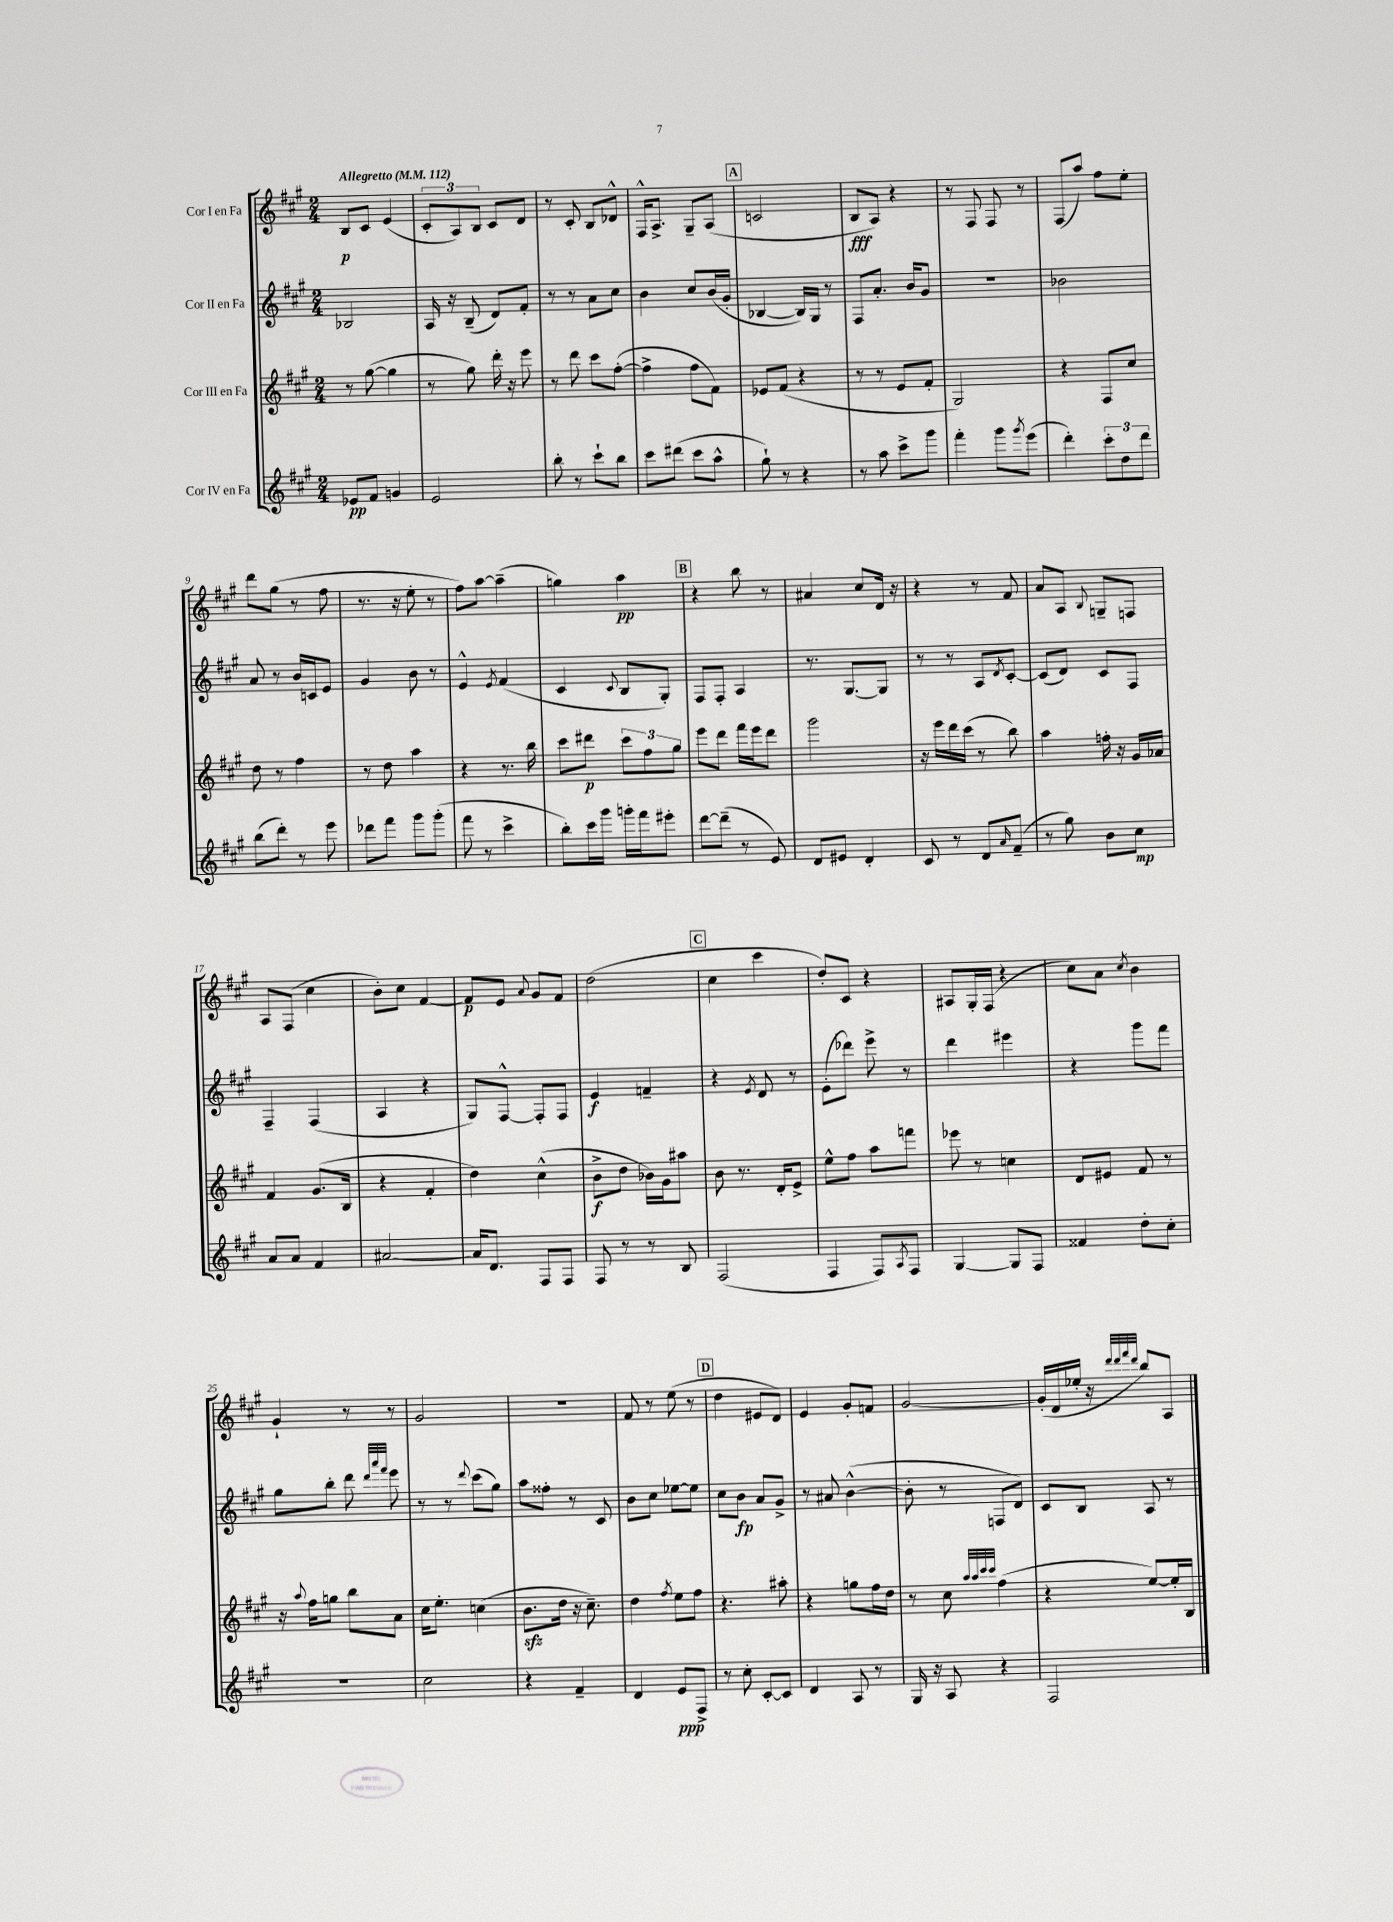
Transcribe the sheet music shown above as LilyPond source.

<<
\new StaffGroup <<
\new Staff = "s0" \with { instrumentName = "Cor I en Fa" } {
    \clef treble \key a \major \numericTimeSignature \time 2/4 \tempo "Allegretto" 4 = 112
    b8\p cis'8 e'4( |
    \tuplet 3/2 { cis'8-. a8) b8 } cis'8 d'8 |
    r8 cis'8-. b8 des'8-^ |
    fis16-^ a8.-> gis8-- a8( |
    \mark \markup { \box "A" } c'2 |
    b8\fff a8) r4 |
    r8 fis8 fis8 r8 |
    fis8( a''8) fis''8 e''8-. |
    d'''8 gis''8( r8 fis''8 |
    r8. r16 e''8-. r8 |
    fis''8) a''8~ a''4--( |
    g''4) a''4\pp |
    \mark \markup { \box "B" } r4 b''8 r8 |
    ais'4 cis''8 d'16 r16 |
    r4 r8 fis'8 |
    a'8 a8 \appoggiatura { b8 } g8-- f8 |
    a8 fis8( cis''4 |
    b'8-.) cis''8 fis'4~ |
    fis'8\p e'8 \appoggiatura { a'8 } gis'8 fis'8 |
    d''2( |
    \mark \markup { \box "C" } cis''4 cis'''4 |
    d''8-.) cis'8 r4 |
    ais8 gis16-. fis16( r4 |
    cis''8) a'8 \acciaccatura { cis''8 } b'4 |
    gis'4-! r8 r8 |
    gis'2 |
    R2 |
    fis'8 r8 e''8( r8 |
    \mark \markup { \box "D" } d''4 eis'8 d'8) |
    e'4 gis'8-. f'8 |
    gis'2~ |
    gis'16-.( d'16 ees''16-. r16 \grace { d'''32 d'''32 fis'''32 d'''32 } b''8) a8 \bar "|." |
}
\new Staff = "s1" \with { instrumentName = "Cor II en Fa" } {
    \clef treble \key a \major \numericTimeSignature \time 2/4
    bes2 |
    a16 r16 b8--( d'8) fis'8-. |
    r8 r8 a'8 cis''8 |
    b'4 cis''8 b'16( gis'16-. |
    \mark \markup { \box "A" } bes4~ bes16) gis16 r8 |
    fis8 a'8.-. b'16 gis'8 |
    R2 |
    bes'2 |
    a'8 r8 b'16 c'16 e'8 |
    gis'4 b'8 r8 |
    e'4-^ \acciaccatura { e'8 } fis'4( |
    cis'4 \appoggiatura { cis'8 } b8 gis8-.) |
    \mark \markup { \box "B" } fis8 fis8-. a4 |
    r8. gis8.~ gis8 |
    r8 r8 a8 \acciaccatura { d'8 } cis'8~-. |
    cis'8( d'8) cis'8 fis8 |
    fis4-- fis4( |
    a4 r4 |
    gis8) fis8~-^ fis8-. fis8 |
    e'4\f f'4-- |
    \mark \markup { \box "C" } r4 \acciaccatura { e'8 } d'8 r8 |
    e'8-.( des'''8) e'''8-> r8 |
    d'''4 eis'''4 |
    r4 gis'''8 fis'''8 |
    gis''8 b''8-. d'''8 \grace { d'''32 a'''32 fis'''32 } e'''8 |
    r8 r8 \appoggiatura { d'''8 } cis'''8( gis''8) |
    a''8 fisis''8-. r8 cis'8 |
    b'8 cis''8 ees''8~ ees''8 |
    \mark \markup { \box "D" } cis''8 b'8\fp a'8 gis'8-> |
    r8 ais'8 b'4~-^( |
    b'8-. r8 f8 d'8) |
    cis'8 b8 a8 r8 \bar "|." |
}
\new Staff = "s2" \with { instrumentName = "Cor III en Fa" } {
    \clef treble \key a \major \numericTimeSignature \time 2/4
    r8 gis''8~( gis''4 |
    r8 gis''8) d'''16-. r16 e'''8 |
    r8 d'''8 cis'''8 fis''8~-.( |
    fis''4-> fis''8 fis'8) |
    \mark \markup { \box "A" } ees'8 fis'8( r4 |
    r8 r8 e'8 fis'8-. |
    gis2) |
    r4 fis8 cis''8 |
    d''8 r8 fis''4 |
    r8 d''8 a''4 |
    r4 r8. b''16 |
    cis'''8 dis'''8\p \tuplet 3/2 { cis'''8 fis''8 gis''8 } |
    \mark \markup { \box "B" } e'''8 d'''8 fis'''16 e'''16 d'''8 |
    gis'''2 |
    r16 e'''16 d'''16 cis'''16( r8 b''8) |
    a''4 f''16-. r16 gis'16 aes'16 |
    fis'4 gis'8.( b16 |
    r4 fis'4-. |
    d''4) cis''4-^( |
    b'8->\f d''8 bes'16) gis'16 ais''8 |
    \mark \markup { \box "C" } b'8 r8. d'16-. e'8-> |
    e''8-^ fis''8 a''8 f'''8 |
    ees'''8 r8 c''4 |
    d'8 eis'8 fis'8 r8 |
    r16 \appoggiatura { a''8 } fis''16 g''8 b''8 a'8 |
    cis''16 e''8.-. c''4( |
    b'8.\sfz d''16 r16 cis''8.--) |
    d''4 \acciaccatura { fis''8 } e''8 fis''8 |
    \mark \markup { \box "D" } r4. ais''8-. |
    r4 g''8 fis''16 d''16 |
    r8 cis''8 \grace { a''32 a''32 cis'''32 cis'''32 } fis''4( |
    r4 e''8~) e''16-. b16 \bar "|." |
}
\new Staff = "s3" \with { instrumentName = "Cor IV en Fa" } {
    \clef treble \key a \major \numericTimeSignature \time 2/4
    ees'8\pp fis'8 g'4 |
    e'2 |
    b''8-. r8 cis'''8-! b''8 |
    cis'''8 dis'''8( cis'''8 a''8-^ |
    \mark \markup { \box "A" } gis''8-!) r8 r4 |
    r8 a''8 cis'''8-> gis'''8 |
    fis'''4-. gis'''8 \acciaccatura { gis'''8 } e'''8( |
    d'''4-.) \tuplet 3/2 { cis'''8-. d''8 d'''8 } |
    b''8( d'''8-.) r8 e'''8 |
    des'''8 fis'''8 gis'''8 gis'''8-.( |
    fis'''8 r8 cis'''4-> |
    b''8-.) cis'''16 gis'''16 g'''16-. fis'''16 eis'''8-. |
    \mark \markup { \box "B" } d'''8~ d'''8--( r8 e'8) |
    d'8 eis'8 d'4-. |
    cis'8 r8 d'8 \grace { a'16 } fis'8--( |
    r8 gis''8) b'8 cis''8\mp |
    a'8 a'8 fis'4 |
    ais'2~ |
    ais'16 d'8. fis8 fis8 |
    fis8 r8 r8 b8 |
    \mark \markup { \box "C" } fis2( |
    fis4 fis8) \acciaccatura { a8 } fis8 |
    gis4~ gis8 fis8 |
    fisis'4 d''8-. cis''8-. |
    R2 |
    cis''2 |
    r4 fis'4-- |
    d'4 e'8\ppp fis8-> |
    \mark \markup { \box "D" } r8 cis''8-. cis'8~-. cis'8 |
    d'4 a8 r8 |
    gis16 r16 a8 r4 |
    fis2 \bar "|." |
}
>>
>>
